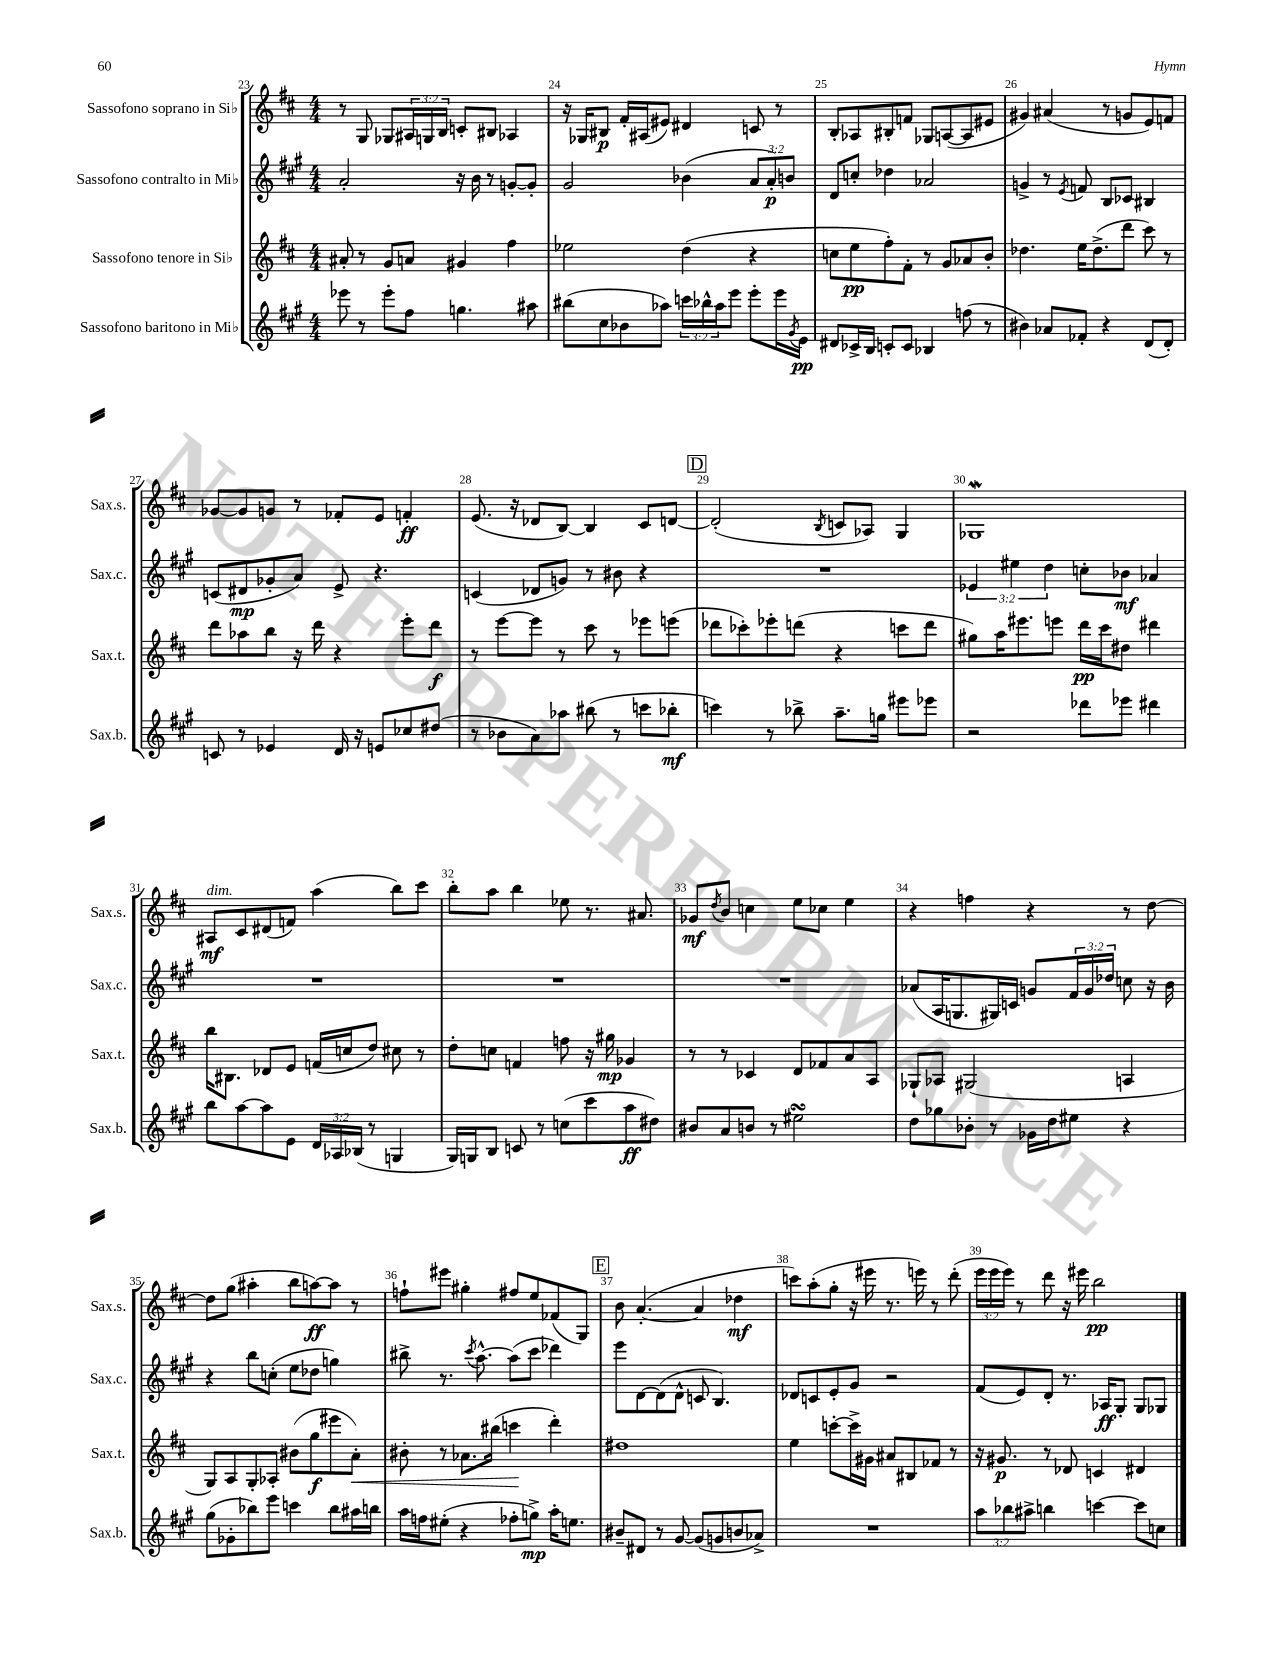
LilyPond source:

<<
\new StaffGroup <<
\new Staff = "s0" \with { instrumentName = "Sassofono soprano in Sib" shortInstrumentName = "Sax.s." } {
    \clef treble \key d \major \numericTimeSignature \time 4/4 \override Staff.TupletNumber.text = #tuplet-number::calc-fraction-text
    r8 g8 ges8 \tuplet 3/2 { ais16 g16 b16 } c'8-. bis8 aes4 |
    r16 ges16 bis8\p fis'16-. ais16( eis'8) dis'4 c'8 r8 |
    b8-. aes8 bis8-. f'8 ges8 a8~( a8 eis'8 |
    gis'4) ais'4( r8 g'8 e'8) f'8 |
    ges'8~ ges'8 g'8 r8 fes'8-. e'8 f'4-.\ff |
    e'8.( r16 des'8 b8~) b4 cis'8 d'8~ |
    \mark \markup { \box "D" } d'2-.( \acciaccatura { b8 } c'8 aes8) g4 |
    ges1\mordent |
    ais8\mf^\markup { \italic "dim." } cis'8 dis'8( f'8) a''4( b''8) cis'''8 |
    b''8-. a''8 b''4 ees''8 r8. ais'8. |
    ges'8\mf \acciaccatura { d''8 } b'8 c''4 e''8 ces''8 e''4 |
    r4 f''4 r4 r8 d''8~ |
    d''8 g''8( ais''4-. b''8 a''8~\ff) a''8 r8 |
    f''8-! eis'''8 gis''4-. fis''8 e''8 fes'8( g8) |
    \mark \markup { \box "E" } b'8 a'4.~-.( a'4 des''4\mf |
    c'''8) a''8-.( g''8-. r16 eis'''16 r8. e'''16) r8 d'''8-.( |
    \tuplet 3/2 { e'''16 e'''16 e'''16) } r8 d'''8 r16 eis'''16 b''2\pp \bar "|." |
}
\new Staff = "s1" \with { instrumentName = "Sassofono contralto in Mib" shortInstrumentName = "Sax.c." } {
    \clef treble \key a \major \numericTimeSignature \time 4/4 \override Staff.TupletNumber.text = #tuplet-number::calc-fraction-text
    a'2-. r16 b'16 r8 g'8~-. g'8-. |
    gis'2 bes'4( \tuplet 3/2 { a'8 a'8-.\p) b'8 } |
    d'8 c''8-. des''4 aes'2 |
    g'4-> r8 \acciaccatura { e'8 } f'8 b8 ces'8 bis4 |
    c'8( dis'8\mp ges'8-. a'8) e'8-> r4. |
    c'4( des'8 g'8) r8 bis'8 r4 |
    \mark \markup { \box "D" } R1 |
    \tuplet 3/2 { ees'4 eis''4 d''4 } c''8-. bes'8\mf aes'4 |
    R1 |
    R1 |
    R1 |
    aes'8( a16 g8. gis16) c'16 g'8 \tuplet 3/2 { fis'16 g'16 des''16 } c''8 r16 b'16 |
    r4 b''8 c''8-.( e''8 des''8 g''4) |
    bis''8-> r8. \acciaccatura { cis'''8 } a''8.~-^ a''8( cis'''8 des'''4) |
    \mark \markup { \box "E" } e'''8 d'8~ d'8( d'8-^ c'8 b4.) |
    des'8 c'8 e'8-. gis'8 r2 |
    fis'8( e'8) d'8-. r8. aes16\ff gis8-. gis8 ges8 \bar "|." |
}
\new Staff = "s2" \with { instrumentName = "Sassofono tenore in Sib" shortInstrumentName = "Sax.t." } {
    \clef treble \key d \major \numericTimeSignature \time 4/4
    ais'8-. r8 g'8 a'8 gis'4 fis''4 |
    ees''2 d''4( r4 |
    c''8 e''8\pp fis''8-.) fis'8-. r8 g'8 aes'8 b'8-. |
    des''4. e''16 des''8.->( d'''8 cis'''8) r8 |
    d'''8 aes''8 b''8 r16 d'''16 r4 e'''8-. d'''8\f |
    r8 e'''8~ e'''8 r8 cis'''8 r8 ees'''8 e'''8( |
    \mark \markup { \box "D" } des'''8 ces'''8-.) ees'''8-. d'''8( r4 c'''8 d'''8 |
    gis''8) a''16 eis'''8. e'''8 d'''16\pp cis'''16 dis''8 dis'''4 |
    b''16 bis8. des'8 e'8 f'16( c''16 d''8) cis''8 r8 |
    d''8-. c''8 f'4 f''8 r16 gis''16\mp ges'4 |
    r8 r8 ces'4 d'8 fes'8 a'8 a8 |
    ges8-! aes8 gis2( a4 |
    g8) a8 g8-. aes8-. bis'8( g''8\f eis'''8 a'8-.\<) |
    bis'8-. r8 aes'8. bis''16( c'''4\! d'''4-.) |
    \mark \markup { \box "E" } dis''1 |
    e''4 c'''8~-. c'''16-> gis'16 ais'8 bis8 fes'8 r8 |
    r16 gis'8.\p r8 des'8 c'4 dis'4 \bar "|." |
}
\new Staff = "s3" \with { instrumentName = "Sassofono baritono in Mib" shortInstrumentName = "Sax.b." } {
    \clef treble \key a \major \numericTimeSignature \time 4/4 \override Staff.TupletNumber.text = #tuplet-number::calc-fraction-text
    ees'''8 r8 ees'''8-. fis''8 g''4. ais''8 |
    bis''8( cis''8 bes'8 aes''8) \tuplet 3/2 { c'''16 bes''16-^ aes''16 } e'''8 e'''8-. e'''16 \acciaccatura { gis'8 } e'16\pp |
    dis'8 ces'16-> b16 c'8-. c'8 bes4 f''8( r8 |
    bis'4) aes'8 fes'8-. r4 d'8( d'8-.) |
    c'8 r8 ees'4 d'16 r16 e'8 ces''8 dis''8( |
    r8 bes'8 a'8) aes''8 bis''8( r8 c'''8 bes''8-.\mf |
    \mark \markup { \box "D" } c'''4) r8 bes''8-> a''8.-- g''16 eis'''8 ees'''8 |
    r2 des'''8 ees'''8 dis'''4 |
    b''8 a''8~ a''8 e'8 \tuplet 3/2 { d'16 aes16 bes16( } r8 g4 |
    gis16) g16 b8 c'8 r8 c''8( cis'''8 a''8\ff dis''8) |
    bis'8 a'8 b'8 r8 eis''2\turn |
    d''8 ges''8 bes'8-. r8 ges'16 d''16 eis''8 r4 |
    gis''8( ges'8-. bes''8) e'''8 c'''4 bes''8 ais''16 b''16 |
    a''16 f''16 eis''8-.( r4 fes''8-. g''8->\mp) a''16-. e''8. |
    \mark \markup { \box "E" } bis'8-- dis'8 r8 gis'8~ gis'8( g'8 b'8 aes'8->) |
    R1 |
    \tuplet 3/2 { a''8 bes''8 ais''8-> } b''4 c'''4~ c'''8 c''8 \bar "|." |
}
>>
>>
\layout { \context { \Score currentBarNumber = #23 \override BarNumber.break-visibility = ##(#f #t #t) barNumberVisibility = #all-bar-numbers-visible } }
